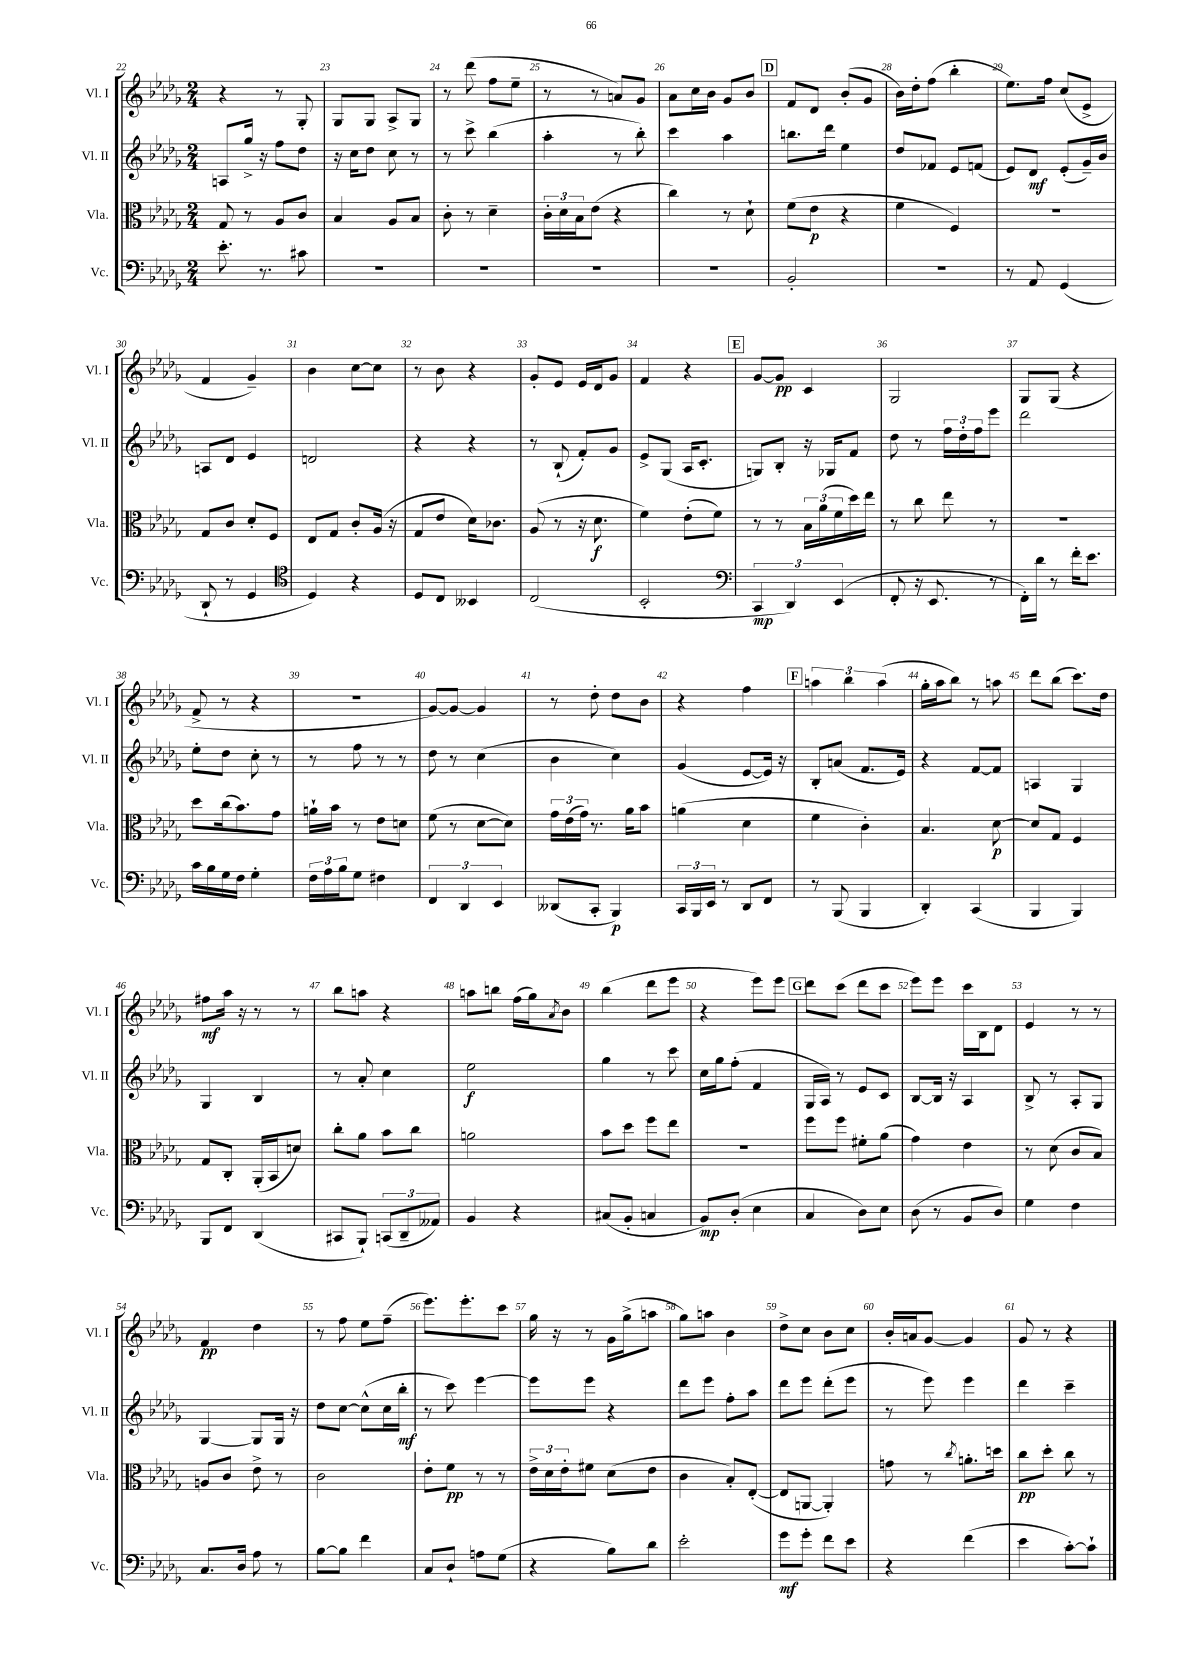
<<
\new StaffGroup <<
\new Staff = "s0" \with { instrumentName = "Vl. I" shortInstrumentName = "Vl. I" } {
    \clef treble \key des \major \numericTimeSignature \time 2/4
    r4 r8 ges8-. |
    ges8 ges8 aes8-> ges8 |
    r8 des'''8( f''8 ees''8-- |
    r8 r8 a'8) ges'8 |
    aes'8 c''16 bes'16 ges'8 bes'8 |
    \mark \markup { \box "D" } f'8 des'8 bes'8-.( ges'8 |
    bes'16) des''16-. f''8( bes''4-. |
    ees''8.) f''16 c''8( ees'8-> |
    f'4 ges'4--) |
    bes'4 c''8~ c''8 |
    r8 bes'8 r4 |
    ges'8-. ees'8 ees'16 des'16 ges'8 |
    f'4 r4 |
    \mark \markup { \box "E" } ges'8~ ges'8\pp c'4 |
    ges2 |
    ges8 ges8( r4 |
    f'8-> r8 r4 |
    R2 |
    ges'8~) ges'8~ ges'4 |
    r8 des''8-. des''8 bes'8 |
    r4 f''4 |
    \mark \markup { \box "F" } \tuplet 3/2 { a''4 bes''4 a''4( } |
    ges''16-. aes''16 bes''8) r8 a''8 |
    des'''8 bes''8( c'''8.) des''16 |
    fis''8\mf aes''16 r16 r8 r8 |
    bes''8 a''8 r4 |
    a''8 b''8 f''16( ges''16) \acciaccatura { aes'8 } bes'8 |
    bes''4( des'''8 ees'''8 |
    r4 ees'''8) ees'''8 |
    \mark \markup { \box "G" } des'''8 c'''8( des'''8 c'''8 |
    ees'''8) ees'''8 c'''16 bes16 des'8 |
    ees'4 r8 r8 |
    f'4\pp des''4 |
    r8 f''8 ees''8 f''8--( |
    ees'''8.) ees'''8.-. c'''8 |
    ges''16 r16 r8 ges'16 ges''16->( a''8 |
    ges''8) a''8 bes'4 |
    des''8-> c''8 bes'8 c''8 |
    bes'16-. a'16 ges'8~ ges'4 |
    ges'8 r8 r4 \bar "|." |
}
\new Staff = "s1" \with { instrumentName = "Vl. II" shortInstrumentName = "Vl. II" } {
    \clef treble \key des \major \numericTimeSignature \time 2/4
    a8 ges''16-> r16 f''8 des''8 |
    r16 c''16 des''8 c''8 r8 |
    r8 c'''8-> bes''4( |
    aes''4-. r8 bes''8-.) |
    c'''4 aes''4 |
    \mark \markup { \box "D" } b''8. des'''16 ees''4 |
    des''8 fes'8 ees'8 f'8( |
    ees'8) des'8\mf ees'8-.( ges'16--) bes'16 |
    a8 des'8 ees'4 |
    d'2 |
    r4 r4 |
    r8 bes8-!( f'8-.) ges'8 |
    ees'8-> ges8( aes16 c'8.-. |
    \mark \markup { \box "E" } g8) bes8-. r16 ges16 f'8 |
    des''8 r8 \tuplet 3/2 { f''16 des''16-. f''16 } ees'''8 |
    des'''2 |
    ees''8-. des''8 c''8-. r8 |
    r8 f''8 r8 r8 |
    des''8 r8 c''4( |
    bes'4 c''4) |
    ges'4( ees'8~ ees'16) r16 |
    \mark \markup { \box "F" } bes8-. a'8( f'8. ees'16) |
    r4 f'8~ f'8 |
    a4 ges4 |
    ges4 bes4 |
    r8 aes'8-. c''4 |
    ees''2\f |
    ges''4 r8 c'''8 |
    c''16 ges''16 f''8-.( f'4 |
    \mark \markup { \box "G" } ges16 aes16) r8 ees'8 c'8 |
    bes8~ bes16 r16 aes4 |
    bes8-> r8 aes8-. ges8 |
    ges4~ ges8 ges16 r16 |
    des''8 c''8~ c''8-^( c''16 bes''16-.\mf |
    r8 c'''8) ees'''4~ |
    ees'''8 ees'''8 r4 |
    des'''8 ees'''8 f''8-. aes''8 |
    des'''8 ees'''8 des'''8-.( ees'''8 |
    r8 ees'''8) ees'''4 |
    des'''4 c'''4-- \bar "|." |
}
\new Staff = "s2" \with { instrumentName = "Vla." shortInstrumentName = "Vla." } {
    \clef alto \key des \major \numericTimeSignature \time 2/4
    ges8 r8 aes8 c'8 |
    bes4 aes8 bes8 |
    c'8-. r8 des'4-- |
    \tuplet 3/2 { c'16-. des'16 bes16 } ees'8( r4 |
    c''4) r8 des'8-! |
    \mark \markup { \box "D" } f'8( ees'8\p r4 |
    f'4 f4) |
    r2 |
    ges8 c'8 des'8-. f8 |
    ees8 ges8 c'8-. aes16( r16 |
    ges8 ees'8 des'16) ces'8. |
    aes8( r8 r16 des'8.\f |
    f'4) ees'8-.( f'8) |
    \mark \markup { \box "E" } r8 r8 \tuplet 3/2 { bes16 aes'16( f'16 } des''16) ees''16 |
    r8 c''8 ees''8 r8 |
    r2 |
    des''8 c''16( bes'8.) ges'8 |
    a'16-! bes'16 r8 ees'8 d'8 |
    f'8( r8 des'8~ des'8) |
    \tuplet 3/2 { ges'16 ees'16( ges'16) } r8. aes'16 bes'8 |
    a'4( des'4 |
    \mark \markup { \box "F" } f'4 c'4-.) |
    bes4. des'8~\p |
    des'8 ges8 f4 |
    ges8 c8-. aes,16-.( bes,16 d'8) |
    c''8-. aes'8 bes'8 c''8 |
    a'2 |
    bes'8 des''8 f''8 ees''8 |
    R2 |
    \mark \markup { \box "G" } f''8 f''8 fis'8-. aes'8( |
    ges'4) ees'4 |
    r8 des'8( c'8 bes8) |
    a8 c'8 ees'8-> r8 |
    c'2 |
    ees'8-. f'8\pp r8 r8 |
    \tuplet 3/2 { ees'16-> des'16 ees'16-. } fis'8 des'8( ees'8 |
    c'4 bes8-.) ees8~-.( |
    ees8 a,8~ a,4-.) |
    g'8 r8 \acciaccatura { c''8 } a'8.-. d''16 |
    c''8\pp des''8-. c''8 r8 \bar "|." |
}
\new Staff = "s3" \with { instrumentName = "Vc." shortInstrumentName = "Vc." } {
    \clef bass \key des \major \numericTimeSignature \time 2/4
    ees'8.-. r8. cis'8 |
    R2 |
    R2 |
    R2 |
    R2 |
    \mark \markup { \box "D" } bes,2-. |
    R2 |
    r8 aes,8 ges,4( |
    des,8-! r8 ges,4 |
    \clef tenor des4) r4 |
    des8 c8 beses,4 |
    c2( |
    bes,2-. |
    \mark \markup { \box "E" } \clef bass \tuplet 3/2 { c,4\mp des,4) ees,4( } |
    f,8-. r16 ees,8. r8 |
    f,16-.) des'16 r8 f'16-. ees'8. |
    c'16 bes16 ges16 f16 ges4-. |
    \tuplet 3/2 { f16 aes16 bes16 } ges8 fis4 |
    \tuplet 3/2 { f,4 des,4 ees,4 } |
    deses,8( c,8-. bes,,4\p) |
    \tuplet 3/2 { c,16 bes,,16 ees,16 } r8 des,8 f,8 |
    \mark \markup { \box "F" } r8 bes,,8( bes,,4 |
    des,4-.) c,4( |
    bes,,4 bes,,4) |
    bes,,8 f,8 des,4( |
    cis,8 bes,,8-!) \tuplet 3/2 { c,8( des,8-- aeses,8) } |
    bes,4 r4 |
    cis8( bes,8-. c4 |
    bes,8\mp) des8-.( ees4 |
    \mark \markup { \box "G" } c4 des8) ees8 |
    des8( r8 bes,8 des8) |
    ges4 f4 |
    c8. des16 aes8 r8 |
    bes8~ bes8 f'4 |
    c8 des8-! a8 ges8( |
    r4 bes8) des'8 |
    ees'2-. |
    ges'8\mf ges'8-. f'8 ees'8 |
    r4 f'4( |
    ees'4 c'8~-.) c'8-! \bar "|." |
}
>>
>>
\layout { \context { \Score currentBarNumber = #22 \override BarNumber.break-visibility = ##(#f #t #t) barNumberVisibility = #all-bar-numbers-visible } }
